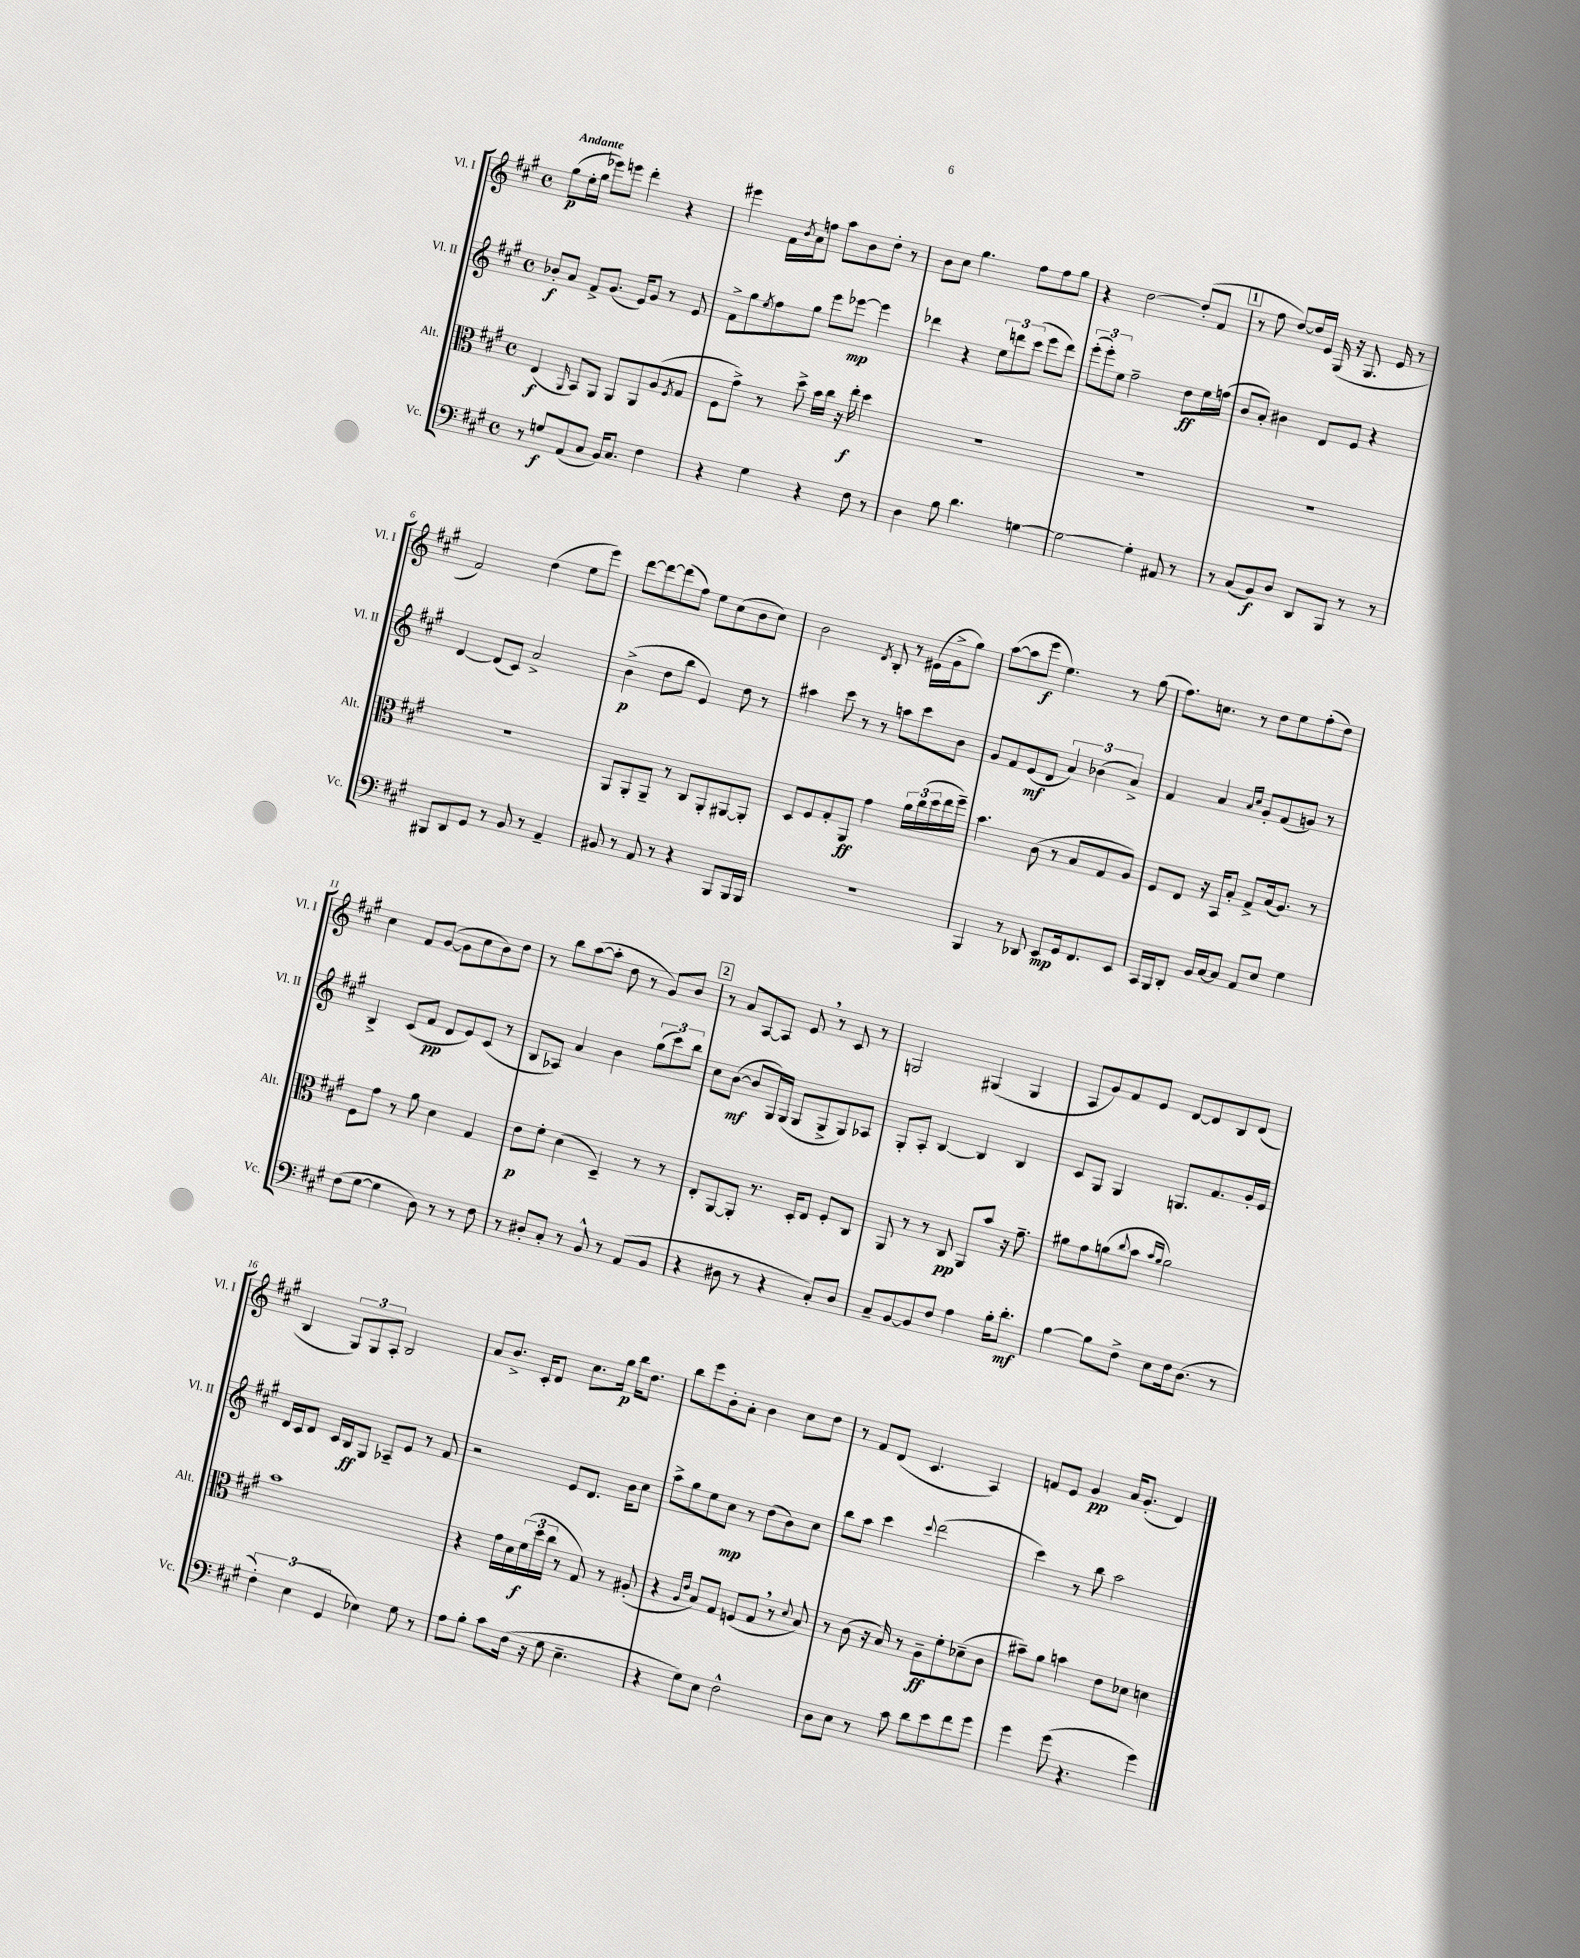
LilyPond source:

<<
\new StaffGroup <<
\new Staff = "s0" \with { instrumentName = "Vl. I" shortInstrumentName = "Vl. I" } {
    \clef treble \key a \major \defaultTimeSignature \time 4/4 \tempo "Andante"
    gis''8\p( e''16-. gis''16 ees'''8) e'''8 d'''4-. r4 |
    eis'''4 fis'16 \acciaccatura { b'8 } a'16 f''8 a''8 b'8 d''8-. r8 |
    b'8 cis''8 gis''4. fis''8 fis''8 gis''8 |
    r4 d''2~ d''8-.( fis'8 |
    \mark \markup { \box "1" } r8 fis''8 d''8~) d''16 e'16 gis16( r16 gis8. e'16 r8 |
    fis'2) d''4( e''8 e'''8) |
    d'''8~ d'''8~ d'''8( fis''8) e''8 cis''8( b'8 cis''8) |
    b'2 \acciaccatura { d'8 } b8-. r8 eis'16( gis'16-> gis''8) |
    a''8~( a''8 e'''8\f e''4.) r8 gis''8( |
    fis''8.) c''8. r8 d''8 e''8 fis''8-.( d''8) |
    cis''4 fis'8 gis'8~( gis'8 cis''8 b'8) d''8 |
    r8 b''8 a''8~( a''8-. d''8 r8 gis'8) b'8 |
    \mark \markup { \box "2" } r8 a'8 a8~ a8 e'8 \breathe r8 cis'8 r8 |
    g2 gis4( gis4 |
    a8 gis'8) fis'8 e'8 d'8~ d'8 b8 d'8( |
    b4 \tuplet 3/2 { gis8) gis8 a8-. } b2 |
    a'8 b'8.-> cis'16-. d'8 cis''8. gis''16\p b''16 d''8. |
    b''8 e'''8 b'8-. a'8-. b'4 cis''8 d''8 |
    r8 fis'8 d'8( cis'4. a4) |
    f'8 e'8 gis'4\pp a'16 gis'8.-.( d'4) \bar "|." |
}
\new Staff = "s1" \with { instrumentName = "Vl. II" shortInstrumentName = "Vl. II" } {
    \clef treble \key a \major \defaultTimeSignature \time 4/4
    bes'8-.\f a'8 fis'8-> gis'8.( e'16) gis'8 r8 e'8 |
    fis'8-> gis''8 \acciaccatura { e''8 } fis''8 gis''8 e'''8 ees'''8~\mp ees'''4 |
    des'''4 r4 \tuplet 3/2 { e''8 d'''8 cis'''8( } e'''8 d'''8) |
    \tuplet 3/2 { e'''8-.( e'''8-.) e''8 } fis''2-- d''8\ff e''16 f''16( |
    \mark \markup { \box "1" } b'8 a'8-.) bis'4 d'8 e'8 r4 |
    d'4~ d'8( cis'8) a'2-> |
    b'4->\p( d''8 b''8 e'4) d''8 r8 |
    ais''4 cis'''8 r8 r8 a''8 cis'''8 b'8 |
    gis'8 fis'8 e'8\mf( d'8 \tuplet 3/2 { a'4) bes'4( a'4->) } |
    fis'4 a'4 \grace { a'16 cis''16 } gis'8-. fis'8( g'8) r8 |
    b4-> cis'8( fis'8\pp d'8 e'8) cis'8( r8 |
    b8 aes8) a'4 b'4 \tuplet 3/2 { gis''8( cis'''8) b''8 } |
    \mark \markup { \box "2" } cis''8 b'8~\mf( b'8 gis16) gis16( gis8 gis8-> gis8) aes8 |
    gis8-. a8-. b4~ b4 b4 |
    cis'8 gis8 gis4 g8. fis'8. gis'16-. e'16 |
    d'16 cis'16 d'8 cis'16 b16\ff gis8 aes8-- e'8 r8 fis'8 |
    r2 e'8 d'8. b'16 cis''8 |
    a''8-> gis''8 e''8 cis''8\mp r8 d''8( b'8) cis''8 |
    b''8 a''8 cis'''4 \appoggiatura { cis'''8 } d'''2( |
    cis'''4) r8 b''8 a''2 \bar "|." |
}
\new Staff = "s2" \with { instrumentName = "Alt." shortInstrumentName = "Alt." } {
    \clef alto \key a \major \defaultTimeSignature \time 4/4
    e4\f( \grace { a,16 } b,8) a,8 a,8 a,8 a8( \acciaccatura { fis8 } gis8 |
    fis8 gis'8->) r8 d''8-> b'16 cis''16 r16 e''16-.\f d''4 |
    R1 |
    R1 |
    \mark \markup { \box "1" } R1 |
    R1 |
    a,8 a,8-. a,8-- r8 cis8 a,8-. ais,8~ ais,8-. |
    d8 fis8 gis8-. a,8\ff gis'4 \tuplet 3/2 { a'16 cis''16( d''16 } e''16 fis''16--) |
    b'4. cis'8( r8 b8 gis8 a8) |
    fis8 e8 r16 b,16 b8-. gis8-> b16( a8.) r8 |
    fis8 gis'8 r8 a'8 d'4 gis4 |
    e'8\p fis'8-. d'4( d4--) r8 r8 |
    \mark \markup { \box "2" } e8-. a,8~ a,8-. r8. d16-. e8 fis8-. cis8 |
    a,8 r8 r8 cis8\pp a,8 b'8 r16 gis'8.-- |
    ais'8 gis'8 a'8( \appoggiatura { cis''8 } b'8 \grace { b'16 a'16 } a'2) |
    b'1 |
    r4 gis'16 d'16 \tuplet 3/2 { fis'16\f( d''16 cis''16 } r8 gis8) r8 ais8-.( |
    r4 \grace { a16 e'16 } b8) gis8 f8( gis8 \breathe r8 \appoggiatura { d'8 } b8) |
    r8 cis'8( r16 b16) r8 a8--\ff fis'8-. des'8--( cis'8 |
    bis'8--) a'8 b'4 e'8 des'8 d'4 \bar "|." |
}
\new Staff = "s3" \with { instrumentName = "Vc." shortInstrumentName = "Vc." } {
    \clef bass \key a \major \defaultTimeSignature \time 4/4
    r8 g8\f a,8( cis8 b,16) cis8. fis4 |
    r4 gis4 r4 fis8 r8 |
    d4 b8 d'4. g4~ |
    g2~ g4-. ais,8 r8 |
    \mark \markup { \box "1" } r8 cis8( b,8\f) d8 d,8 b,,8 r8 r8 |
    bis,,8 d,8 gis,8 r8 b,8 r8 a,4-- |
    bis,8 r8 a,8 r8 r4 b,,8 b,,16 b,,16 |
    R1 |
    b,,4 r8 des,8 e,8\mp gis,16 fis,8. e,8 |
    cis,16 b,,16 d,8-. b,16 cis16~ cis8 a,8 e8 gis4 |
    fis8( gis8~ gis4 d8) r8 r8 fis8 |
    r8 dis8-. cis8-. r8 b,8-^ r8 a,8( b,8 |
    \mark \markup { \box "2" } r4 dis8 r8 r4 cis8-.) dis8 |
    cis8-- b,8~ b,8 fis8 a4 b16-. d'8.-.\mf |
    b4~ b8 fis8-> e8 fis16 d8.( r8 |
    \tuplet 3/2 { fis4-.) e4( gis,4 } ees4) gis8 r8 |
    a8 b8-. cis'8 fis16( r16 gis8 e4.-- |
    r4 gis8) e8 fis2-^ |
    d8 e8 r8 cis'8 d'8 e'8 fis'8 gis'8 |
    gis'4 gis'8( r4. gis'4) \bar "|." |
}
>>
>>
